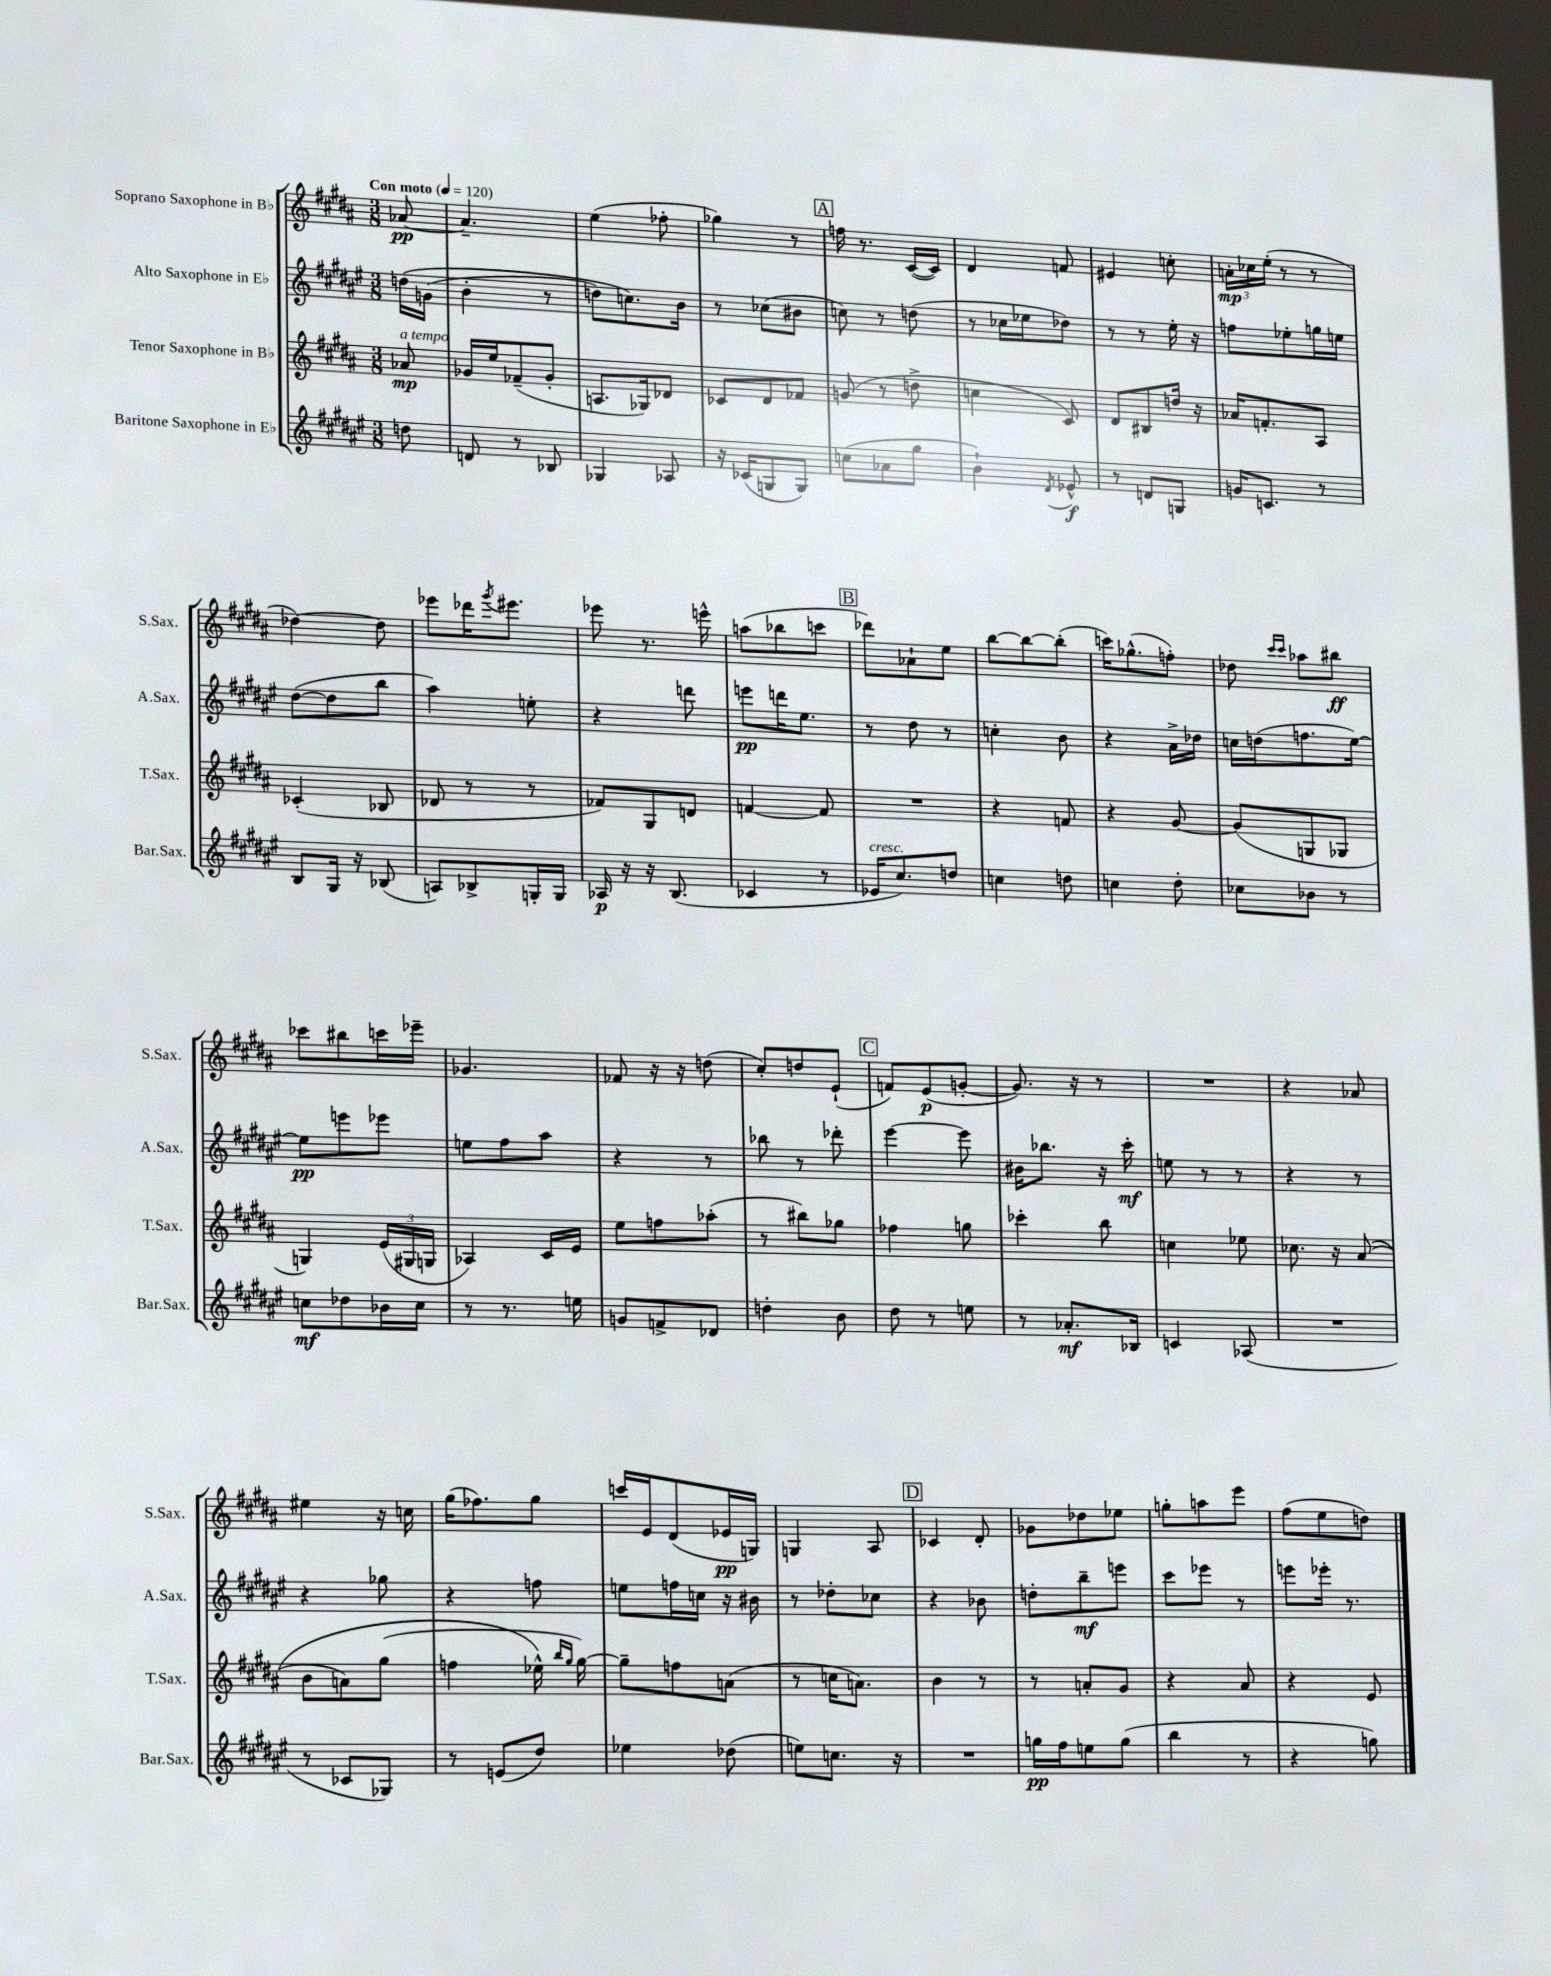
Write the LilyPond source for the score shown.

<<
\new StaffGroup <<
\new Staff = "s0" \with { instrumentName = "Soprano Saxophone in Bb" shortInstrumentName = "S.Sax." } {
    \clef treble \key b \major \numericTimeSignature \time 3/8 \partial 8 \tempo "Con moto" 4 = 120
    aes'8~\pp |
    aes'4.-- |
    e''4( fes''8-. |
    ges''4) r8 |
    \mark \markup { \box "A" } f''16 r8. cis'16~( cis'16) |
    dis'4 f'8 |
    eis'4 c''8-. |
    \tuplet 3/2 { a'16-.\mp ces''16 e''16-.( } r8 r8 |
    des''4~) des''8 |
    ees'''8 des'''16 \acciaccatura { gis'''8 } eis'''8. |
    ees'''8 r8. e'''16-^ |
    a''8( bes''8 c'''8 |
    \mark \markup { \box "B" } des'''8) aes'8-! e''8 |
    b''8~ b''8~ b''8-.( |
    c'''16) ges''8.-^( f''8-.) |
    des''8 \grace { cis'''16 cis'''16 } aes''8 bis''8\ff |
    ces'''8 bis''8 c'''16 ees'''16-- |
    ges'4. |
    fes'8 r16 r16 d''8( |
    cis''8-.) d''8 e'8-!( |
    \mark \markup { \box "C" } f'8) e'8\p( g'8~-. |
    g'8.) r16 r8 |
    R4. |
    r4 aes'8 |
    eis''4 r16 c''16 |
    gis''16( fes''8.) gis''8 |
    c'''16 e'16 dis'8( ees'16\pp g16) |
    g4 ais8 |
    \mark \markup { \box "D" } ces'4 dis'8-. |
    ges'8 des''8 ees''8 |
    g''8-. a''8 e'''8 |
    fis''8( e''8 d''8) \bar "|." |
}
\new Staff = "s1" \with { instrumentName = "Alto Saxophone in Eb" shortInstrumentName = "A.Sax." } {
    \clef treble \key fis \major \numericTimeSignature \time 3/8 \partial 8
    d''16\( g'16( |
    b'4-. r8 |
    d''8) c''8.\) b'16 |
    r8 ces''8( bis'8 |
    \mark \markup { \box "A" } c''8) r8 d''8( |
    r8 ces''16 ees''16 des''8) |
    r8 r8 eis''16-. r16 |
    f''8 ees''8-. g''16 e''16 |
    dis''8~( dis''8 b''8 |
    ais''4) e''8-. |
    r4 d'''8 |
    e'''8\pp d'''16 eis''8. |
    \mark \markup { \box "B" } r8 dis''8 r8 |
    c''4-. b'8 |
    r4 ais'16-> des''16 |
    c''16 d''16( f''8. eis''16~) |
    eis''8\pp e'''8 ees'''8 |
    e''8 fis''8 ais''8 |
    r4 r8 |
    bes''8 r8 des'''8-. |
    \mark \markup { \box "C" } eis'''4~ eis'''8 |
    bis'16 bes''8. r16 cis'''16-.\mf |
    e''8 r8 r8 |
    r4 r8 |
    r4 ges''8 |
    r4 f''8 |
    e''8 f''16 c''16 r16 bis'16 |
    r8 des''8-. ces''8 |
    \mark \markup { \box "D" } r4 bes'8 |
    d''8-. b''8--\mf e'''8 |
    cis'''8 ees'''8 r8 |
    e'''8 ees'''16-. r8. \bar "|." |
}
\new Staff = "s2" \with { instrumentName = "Tenor Saxophone in Bb" shortInstrumentName = "T.Sax." } {
    \clef treble \key b \major \numericTimeSignature \time 3/8 \partial 8
    aes'8\mp^\markup { \italic "a tempo" } |
    ges'16 e''16 fes'8--( ges'8-. |
    a8. ges16) des'8 |
    ces'8 dis'8 fes'8 |
    \mark \markup { \box "A" } g'8( r8 d''8-> |
    c''4 cis'8) |
    dis'8 bis8 d''16 r16 |
    aes'16 f'8.-. ais8 |
    ces'4-.( bes8 |
    des'8 r8 r8 |
    fes'8) gis8 d'8 |
    f'4~ f'8 |
    \mark \markup { \box "B" } R4. |
    r4 f'8 |
    r4 gis'8~ |
    gis'8( g8 ges8 |
    g4) \tuplet 3/2 { e'16( gis16 g16 } |
    aes4) cis'16 e'16 |
    e''8 f''8 aes''8-.( |
    r8 bis''8) ges''8 |
    \mark \markup { \box "C" } fes''4 g''8 |
    ces'''4-. b''8 |
    c''4 ees''8 |
    ces''8. r16 ais'8(\( |
    b'8 a'8) gis''8( |
    f''4 ees''16-^\) \grace { b''16 gis''16 } gis''16~) |
    gis''8-- f''8 a'8( |
    r8 c''16 a'8.) |
    \mark \markup { \box "D" } b'4 r8 |
    r8 a'8-. gis'8 |
    r4 ais'8 |
    r4 e'8 \bar "|." |
}
\new Staff = "s3" \with { instrumentName = "Baritone Saxophone in Eb" shortInstrumentName = "Bar.Sax." } {
    \clef treble \key fis \major \numericTimeSignature \time 3/8 \partial 8
    d''8 |
    d'8 r8 bes8 |
    ges4 aes8 |
    r16 ces'16( g8 g8) |
    \mark \markup { \box "A" } c''8( aes'8 gis''8 |
    b'4-!) \acciaccatura { dis'8 } ees'8-^\f |
    r8 d'8 g8 |
    g'16 c'8. r8 |
    b8 gis16 r16 bes8( |
    a8) bes8-> g16-. g16 |
    aes16\p r16 r16 b8.( |
    ces'4 r8 |
    \mark \markup { \box "B" } ees'16^\markup { \italic "cresc." } cis''8.) d''8 |
    c''4 d''8 |
    c''4 dis''8-. |
    ces''8 bes'8 r8 |
    c''8\mf des''8 bes'16 c''16 |
    r8 r8. e''16 |
    g'8 f'8-> des'8 |
    d''4-. b'8 |
    \mark \markup { \box "C" } dis''8 r8 e''8 |
    r8 aes'8.-.\mf bes16 |
    c'4 aes8( |
    R4. |
    r8 ces'8 ges8) |
    r8 e'8( dis''8) |
    ees''4 des''8( |
    e''8) c''8. r16 |
    \mark \markup { \box "D" } R4. |
    g''16\pp fis''16 e''8 g''8( |
    b''4 r8 |
    r4 g''8) \bar "|." |
}
>>
>>
\layout { \context { \Score \remove "Bar_number_engraver" } }
